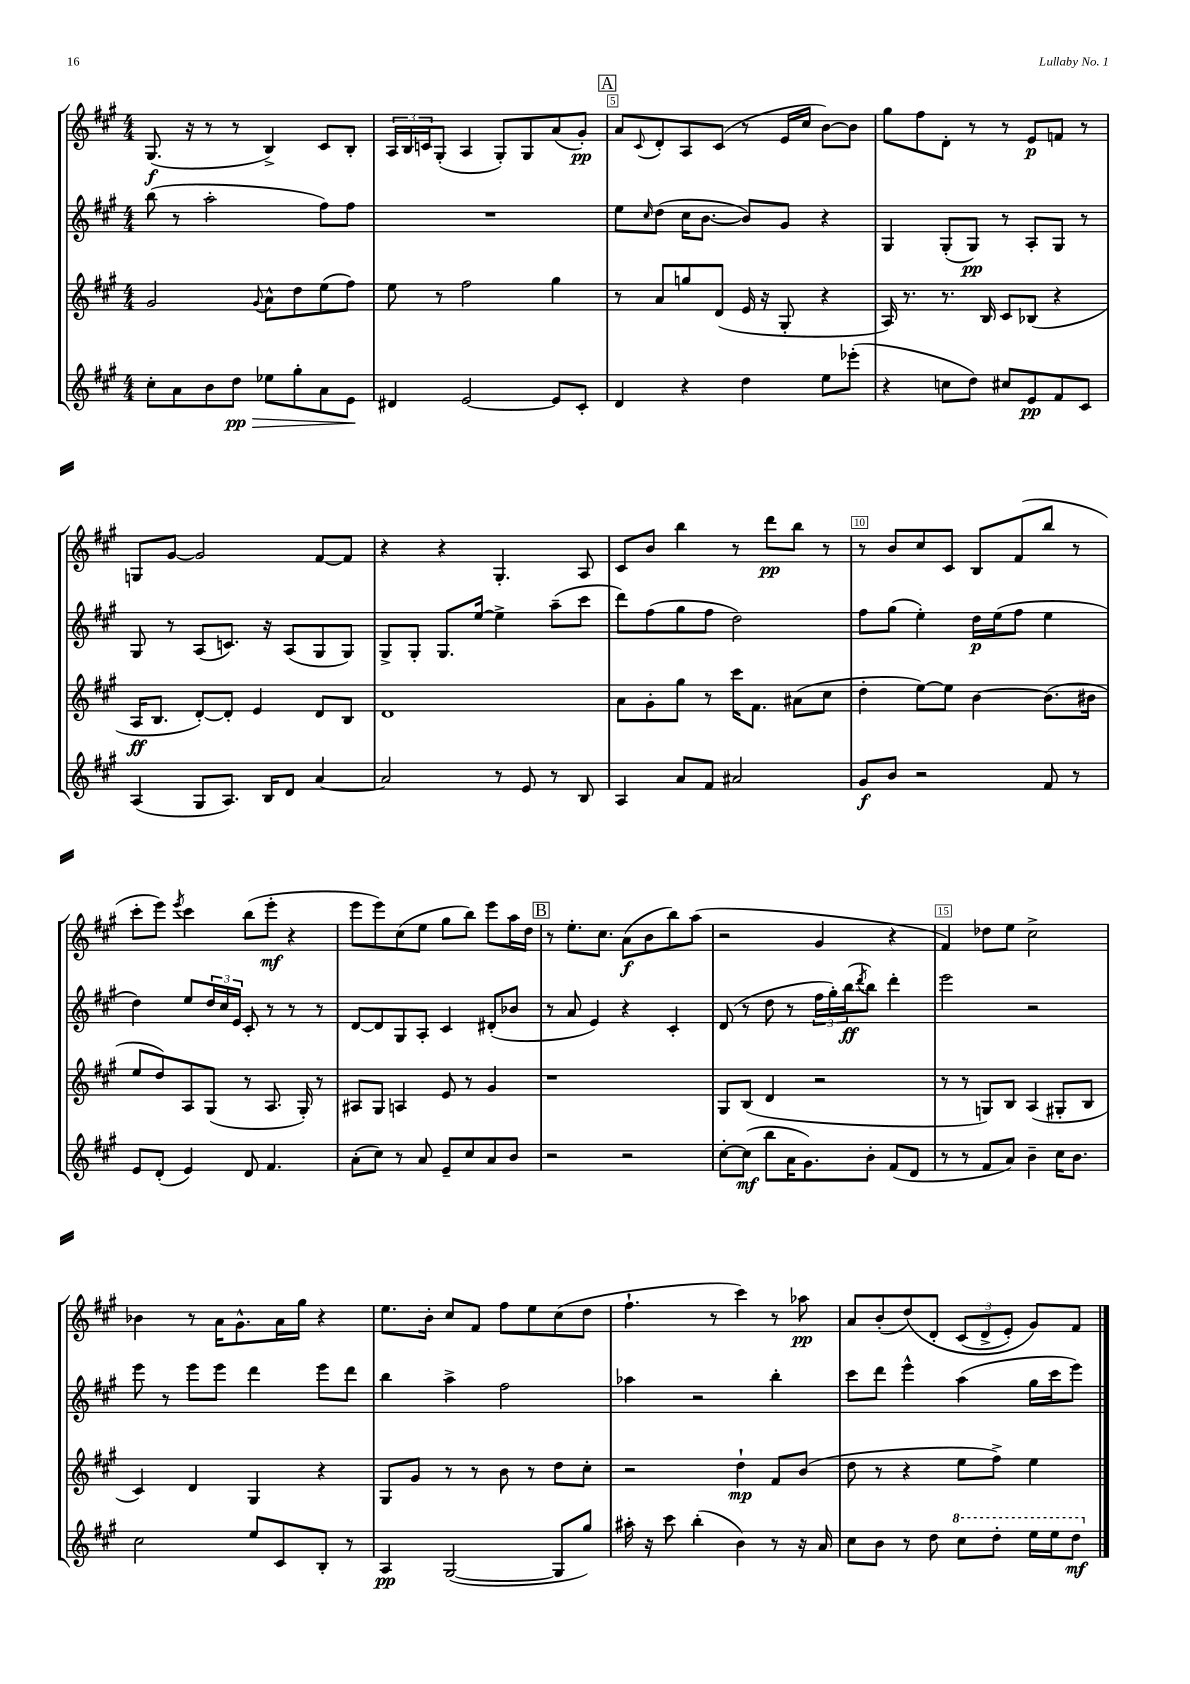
<<
\new StaffGroup <<
\new Staff = "s0" {
    \clef treble \key a \major \numericTimeSignature \time 4/4
    gis8.\f( r16 r8 r8 b4->) cis'8 b8-. |
    \tuplet 3/2 { a16 b16 c'16 } gis8-.( a4 gis8-.) gis8 a'8( gis'8-.\pp) |
    \mark \markup { \box "A" } a'8 \appoggiatura { cis'8 } d'8-. a8 cis'8( r8 e'16 cis''16 b'8~) b'8 |
    gis''8 fis''8 d'8-. r8 r8 e'8\p f'8 r8 |
    g8 gis'8~ gis'2 fis'8~ fis'8 |
    r4 r4 gis4.-. a8 |
    cis'8 b'8 b''4 r8 d'''8\pp b''8 r8 |
    r8 b'8 cis''8 cis'8 b8 fis'8( b''8 r8 |
    cis'''8-. e'''8) \acciaccatura { e'''8 } cis'''4 b''8( e'''8-.\mf r4 |
    e'''8 e'''8) cis''8( e''8 gis''8 b''8) e'''8 a''16 d''16 |
    \mark \markup { \box "B" } r8 e''8.-. cis''8. a'8\f( b'8 b''8) a''8( |
    r2 gis'4 r4 |
    fis'4) des''8 e''8 cis''2-> |
    bes'4 r8 a'16 gis'8.-^ a'16 gis''16 r4 |
    e''8. b'16-. cis''8 fis'8 fis''8 e''8 cis''8( d''8 |
    fis''4.-! r8 cis'''4) r8 aes''8\pp |
    a'8 b'8-.( d''8)\( d'8-. \tuplet 3/2 { cis'8( d'8-> e'8-.) } gis'8\) fis'8 \bar "|." |
}
\new Staff = "s1" {
    \clef treble \key a \major \numericTimeSignature \time 4/4
    b''8( r8 a''2-. fis''8) fis''8 |
    R1 |
    \mark \markup { \box "A" } e''8 \grace { cis''16 } d''8( cis''16 b'8.~ b'8) gis'8 r4 |
    gis4 gis8-.( gis8\pp) r8 a8-. gis8 r8 |
    gis8 r8 a8( c'8.) r16 a8( gis8 gis8) |
    gis8-> gis8-. gis8. e''16~ e''4-> a''8--( cis'''8 |
    d'''8) fis''8( gis''8 fis''8 d''2) |
    fis''8 gis''8( e''4-.) d''16\p e''16( fis''8 e''4 |
    d''4) e''8 \tuplet 3/2 { d''16 cis''16 e'16 } cis'8-. r8 r8 r8 |
    d'8~ d'8 gis8 a8-. cis'4 dis'8-.( bes'8 |
    \mark \markup { \box "B" } r8 a'8 e'4) r4 cis'4-. |
    d'8( r8 d''8 r8 \tuplet 3/2 { fis''16 gis''16-.) b''16\ff( } \acciaccatura { d'''8 } b''8) d'''4-. |
    e'''2 r2 |
    e'''8 r8 e'''8 e'''8 d'''4 e'''8 d'''8 |
    b''4 a''4-> fis''2 |
    aes''4 r2 b''4-. |
    cis'''8 d'''8 e'''4-^ a''4( gis''16 cis'''16 e'''8) \bar "|." |
}
\new Staff = "s2" {
    \clef treble \key a \major \numericTimeSignature \time 4/4
    gis'2 \appoggiatura { gis'8 } a'8-^ d''8 e''8( fis''8) |
    e''8 r8 fis''2 gis''4 |
    \mark \markup { \box "A" } r8 a'8 g''8 d'8( e'16 r16 gis8-. r4 |
    a16) r8. r8. b16 cis'8 bes8( r4 |
    a16\ff b8. d'8~-.) d'8-. e'4 d'8 b8 |
    d'1 |
    a'8 gis'8-. gis''8 r8 cis'''16 fis'8. ais'8( cis''8 |
    d''4-. e''8~) e''8 b'4~ b'8.( bis'16 |
    e''8 d''8) a8 gis8( r8 a8. gis16-.) r8 |
    ais8 gis8 a4 e'8 r8 gis'4 |
    \mark \markup { \box "B" } r1 |
    gis8 b8( d'4 r2 |
    r8 r8 g8) b8 a4( gis8-. b8 |
    cis'4) d'4 gis4 r4 |
    gis8 gis'8 r8 r8 b'8 r8 d''8 cis''8-. |
    r2 d''4-!\mp fis'8 b'8( |
    d''8 r8 r4 e''8 fis''8->) e''4 \bar "|." |
}
\new Staff = "s3" {
    \clef treble \key a \major \numericTimeSignature \time 4/4
    cis''8-. a'8 b'8 d''8\pp\> ees''8 gis''8-. a'8 e'8\! |
    dis'4 e'2~ e'8 cis'8-. |
    \mark \markup { \box "A" } d'4 r4 d''4 e''8 ees'''8-.( |
    r4 c''8 d''8) cis''8 e'8\pp fis'8 cis'8 |
    a4( gis8 a8.) b16 d'8 a'4~ |
    a'2 r8 e'8 r8 b8 |
    a4 a'8 fis'8 ais'2 |
    gis'8\f b'8 r2 fis'8 r8 |
    e'8 d'8-.( e'4) d'8 fis'4. |
    a'8-.( cis''8) r8 a'8 e'8-- cis''8 a'8 b'8 |
    \mark \markup { \box "B" } r2 r2 |
    cis''8~-. cis''8\mf( b''8 a'16 gis'8.) b'8-. fis'8( d'8 |
    r8 r8 fis'8 a'8) b'4-- cis''16 b'8. |
    cis''2 e''8 cis'8 b8-. r8 |
    a4\pp gis2~( gis8 gis''8) |
    ais''16-. r16 cis'''8 b''4-.( b'4) r8 r16 a'16 |
    cis''8 b'8 r8 d''8 \ottava #1 cis'''8 d'''8-. e'''16 e'''16 d'''8\mf \ottava #0 \bar "|." |
}
>>
>>
\layout { \context { \Score currentBarNumber = #3 \override BarNumber.break-visibility = ##(#f #t #t) barNumberVisibility = #(every-nth-bar-number-visible 5) \override BarNumber.stencil = #(make-stencil-boxer 0.1 0.3 ly:text-interface::print) } }
